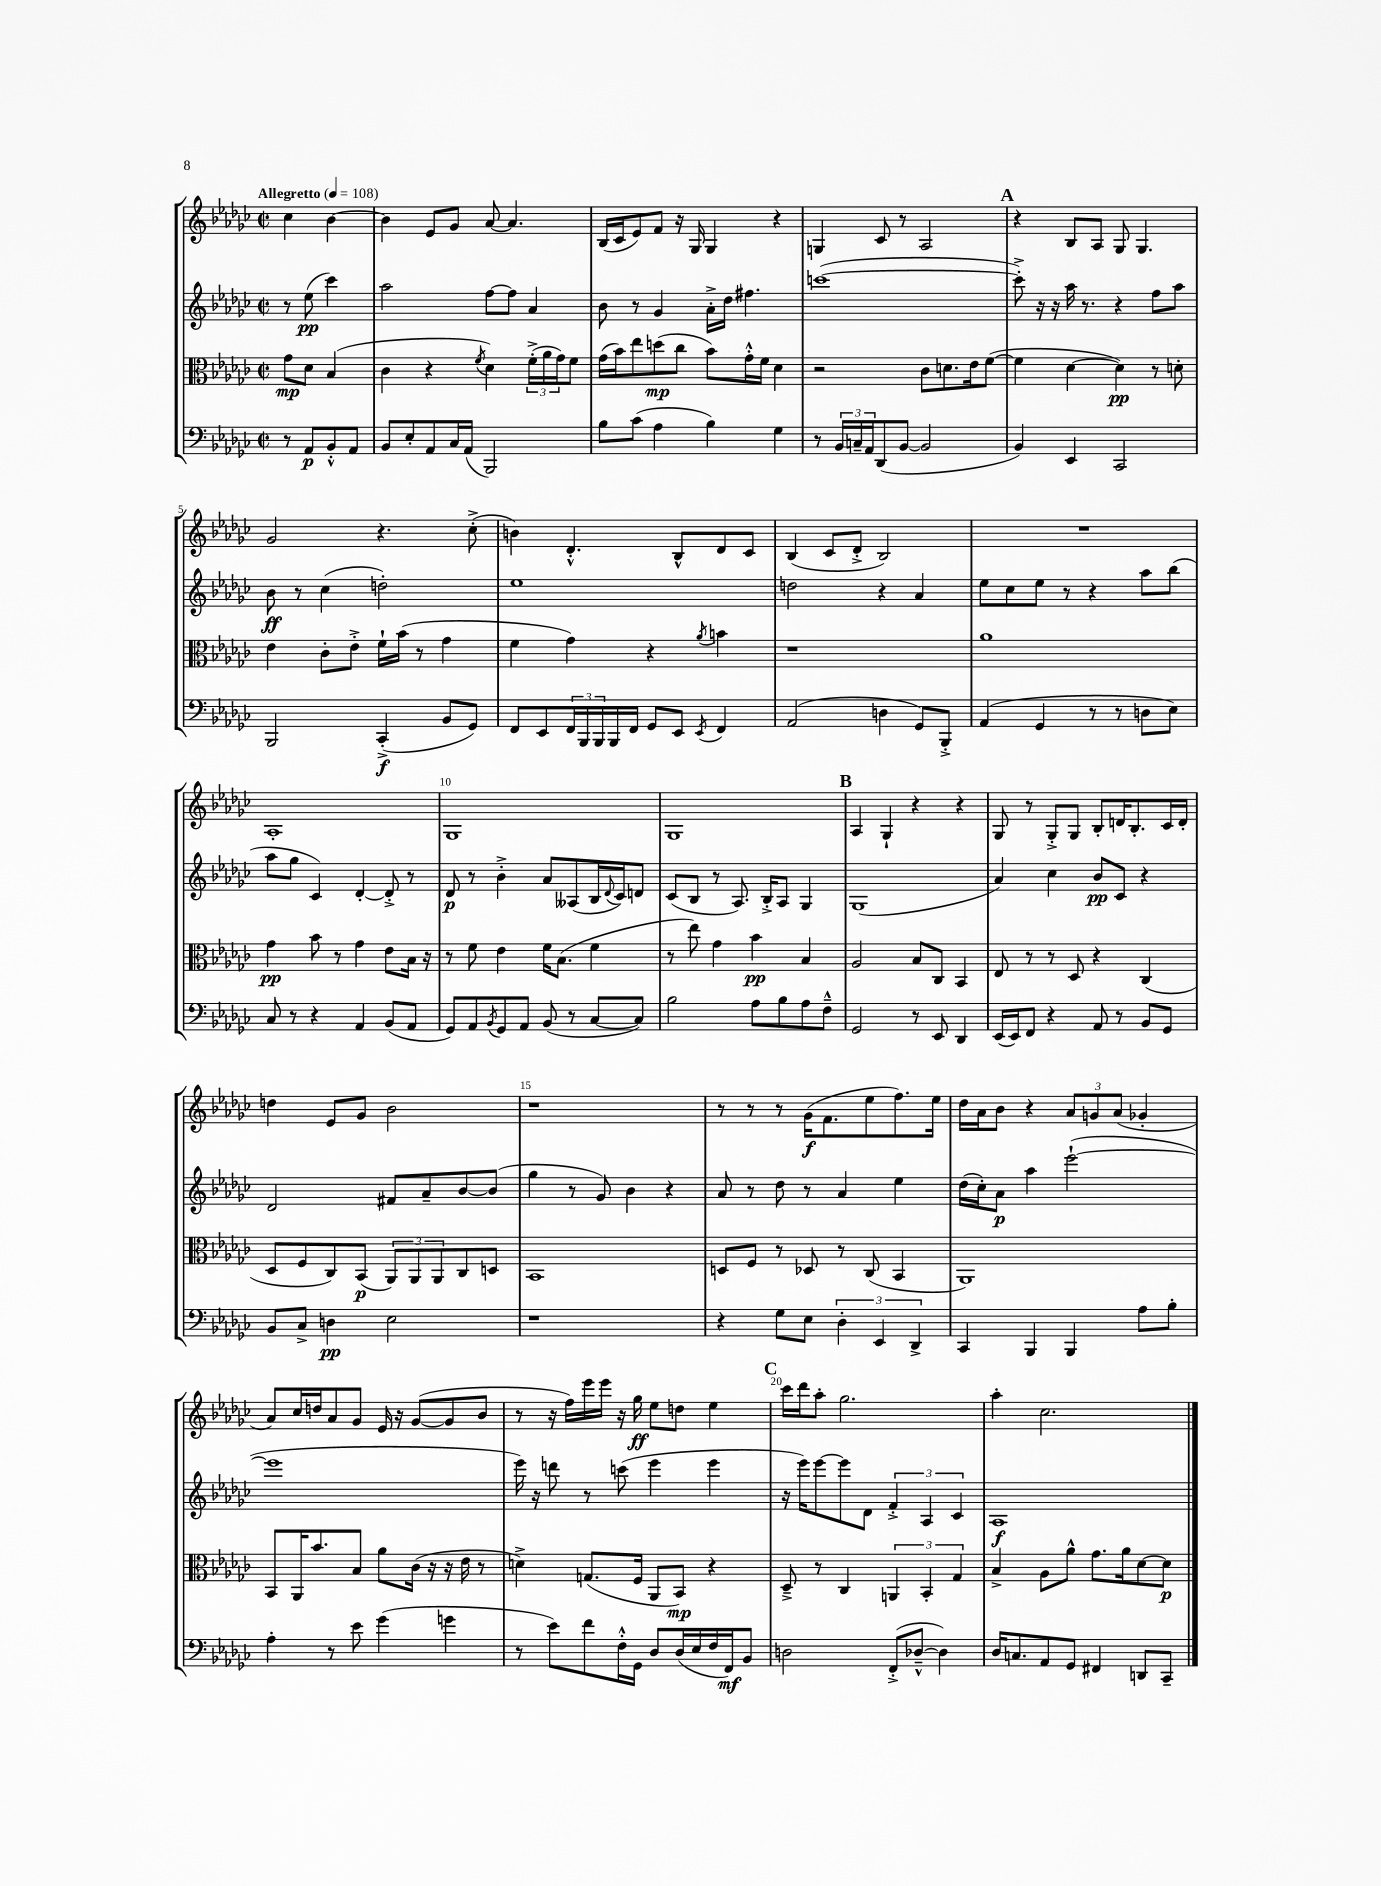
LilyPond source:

<<
\new StaffGroup <<
\new Staff = "s0" {
    \clef treble \key ges \major \defaultTimeSignature \time 2/2 \partial 2 \tempo "Allegretto" 4 = 108
    ces''4 bes'4~ |
    bes'4 ees'8 ges'8 aes'8~ aes'4. |
    bes16( ces'16 ees'8) f'8 r16 ges16 ges4 r4 |
    g4 ces'8 r8 aes2 |
    \mark \markup { \bold "A" } r4 bes8 aes8 ges8 ges4. |
    ges'2 r4. ces''8-.->( |
    b'4) des'4.-.-^ bes8-^ des'8 ces'8 |
    bes4( ces'8 des'8-.-> bes2) |
    R1 |
    aes1-. |
    ges1 |
    ges1 |
    \mark \markup { \bold "B" } aes4 ges4-! r4 r4 |
    ges8 r8 ges8-.-> ges8 bes8-. d'16 bes8.-. ces'16 d'16-. |
    d''4 ees'8 ges'8 bes'2 |
    r1 |
    r8 r8 r8 ges'16\f( f'8. ees''8 f''8.) ees''16 |
    des''16 aes'16 bes'8 r4 \tuplet 3/2 { aes'8 g'8 aes'8( } ges'4-. |
    aes'8) ces''16 d''16 aes'8 ges'8 ees'16 r16 ges'8~( ges'8 bes'8 |
    r8 r16 f''16) ees'''16 ees'''16 r16 ges''16\ff ees''8 d''8 ees''4 |
    \mark \markup { \bold "C" } ces'''16 des'''16 aes''8-. ges''2. |
    aes''4-. ces''2. \bar "|." |
}
\new Staff = "s1" {
    \clef treble \key ges \major \defaultTimeSignature \time 2/2 \partial 2
    r8 ees''8\pp( ces'''4) |
    aes''2 f''8~ f''8 aes'4 |
    bes'8 r8 ges'4 aes'16-.-> des''16 fis''4. |
    c'''1~( |
    \mark \markup { \bold "A" } c'''8-.->) r16 r16 aes''16 r8. r4 f''8 aes''8 |
    bes'8\ff r8 ces''4( d''2-.) |
    ees''1 |
    d''2 r4 aes'4 |
    ees''8 ces''8 ees''8 r8 r4 aes''8 bes''8( |
    aes''8 ges''8 ces'4) des'4~-. des'8-.-> r8 |
    des'8\p r8 bes'4-.-> aes'8 aeses8( bes16 \appoggiatura { des'8 } ces'16) d'8 |
    ces'8( bes8 r8 aes8.) bes16-.-> aes8 ges4 |
    \mark \markup { \bold "B" } ges1( |
    aes'4) ces''4 bes'8\pp ces'8 r4 |
    des'2 fis'8 aes'8-- bes'8~ bes'8( |
    ges''4 r8 ges'8) bes'4 r4 |
    aes'8 r8 des''8 r8 aes'4 ees''4 |
    des''16( ces''16-.) aes'8\p aes''4 ees'''2~-!( |
    ees'''1 |
    ees'''16) r16 d'''8 r8 c'''8( ees'''4 ees'''4 |
    \mark \markup { \bold "C" } r16 ees'''16) ees'''8~ ees'''8 des'8 \tuplet 3/2 { f'4-.-> aes4 ces'4 } |
    aes1\f \bar "|." |
}
\new Staff = "s2" {
    \clef alto \key ges \major \defaultTimeSignature \time 2/2 \partial 2
    ges'8\mp des'8 bes4( |
    ces'4 r4 \acciaccatura { f'8 } des'4) \tuplet 3/2 { f'16-.->( aes'16 ges'16) } f'8 |
    ges'16( bes'16) ees''8 d''8\mp( ces''8 bes'8) ges'16-.-^ f'16 des'4 |
    r2 ces'8 d'8. ees'16 f'8~( |
    \mark \markup { \bold "A" } f'4 des'4~ des'4\pp) r8 d'8-. |
    ees'4 ces'8-. ees'8-.-> f'16-! bes'16( r8 ges'4 |
    f'4 ges'4) r4 \acciaccatura { aes'8 } b'4 |
    r1 |
    aes'1 |
    ges'4\pp bes'8 r8 ges'4 ees'8 bes16 r16 |
    r8 f'8 ees'4 f'16 bes8.( f'4 |
    r8 ees''8) ges'4 bes'4\pp bes4 |
    \mark \markup { \bold "B" } aes2 bes8 ces8 bes,4 |
    ees8 r8 r8 des8 r4 ces4( |
    des8 f8 ces8) bes,8\p( \tuplet 3/2 { aes,8) aes,8 aes,8 } ces8 d8 |
    bes,1 |
    d8 f8 r8 des8 r8 ces8( bes,4 |
    aes,1) |
    bes,8 aes,16 bes'8. bes8 aes'8 ces'16( r16 r16 ees'16 r8 |
    d'4->) g8.( f16 aes,8 bes,8\mp) r4 |
    \mark \markup { \bold "C" } des8---> r8 ces4 \tuplet 3/2 { a,4 bes,4-. ges4 } |
    bes4-> aes8 aes'8-^ ges'8. aes'16 des'8~ des'8\p \bar "|." |
}
\new Staff = "s3" {
    \clef bass \key ges \major \defaultTimeSignature \time 2/2 \partial 2
    r8 aes,8\p bes,8-.-^ aes,8 |
    bes,8 ees8-. aes,8 ces16 aes,16( bes,,2) |
    bes8 ces'8( aes4 bes4) ges4 |
    r8 \tuplet 3/2 { bes,16 c16-- aes,16 } des,8( bes,8~ bes,2 |
    \mark \markup { \bold "A" } bes,4) ees,4 ces,2 |
    bes,,2 ces,4-.->\f( bes,8 ges,8) |
    f,8 ees,8 \tuplet 3/2 { f,16 bes,,16 bes,,16 } bes,,16 f,16 ges,8 ees,8 \acciaccatura { ees,8 } f,4 |
    aes,2( d4 ges,8) bes,,8-.-> |
    aes,4( ges,4 r8 r8 d8 ees8) |
    ces8 r8 r4 aes,4 bes,8( aes,8 |
    ges,8) aes,8 \acciaccatura { bes,8 } ges,8 aes,8 bes,8( r8 ces8~ ces8) |
    bes2 aes8 bes8 aes8 f8---^ |
    \mark \markup { \bold "B" } ges,2 r8 ees,8 des,4 |
    ees,16( ees,16) f,8 r4 aes,8 r8 bes,8 ges,8 |
    bes,8 ces8-> d4\pp ees2 |
    r1 |
    r4 ges8 ees8 \tuplet 3/2 { des4-. ees,4 des,4-> } |
    ces,4 bes,,4 bes,,4 aes8 bes8-. |
    aes4-. r8 ees'8 ges'4( g'4 |
    r8 ees'8) f'8 f16-.-^ ges,16 des8 des16( ees16 f16 f,16\mf) bes,8 |
    \mark \markup { \bold "C" } d2 f,8-.->( des8~---^ des4) |
    des16 c8. aes,8 ges,8 fis,4 d,8 ces,8-- \bar "|." |
}
>>
>>
\layout { \context { \Score \override BarNumber.break-visibility = ##(#f #t #t) barNumberVisibility = #(every-nth-bar-number-visible 5) } }
